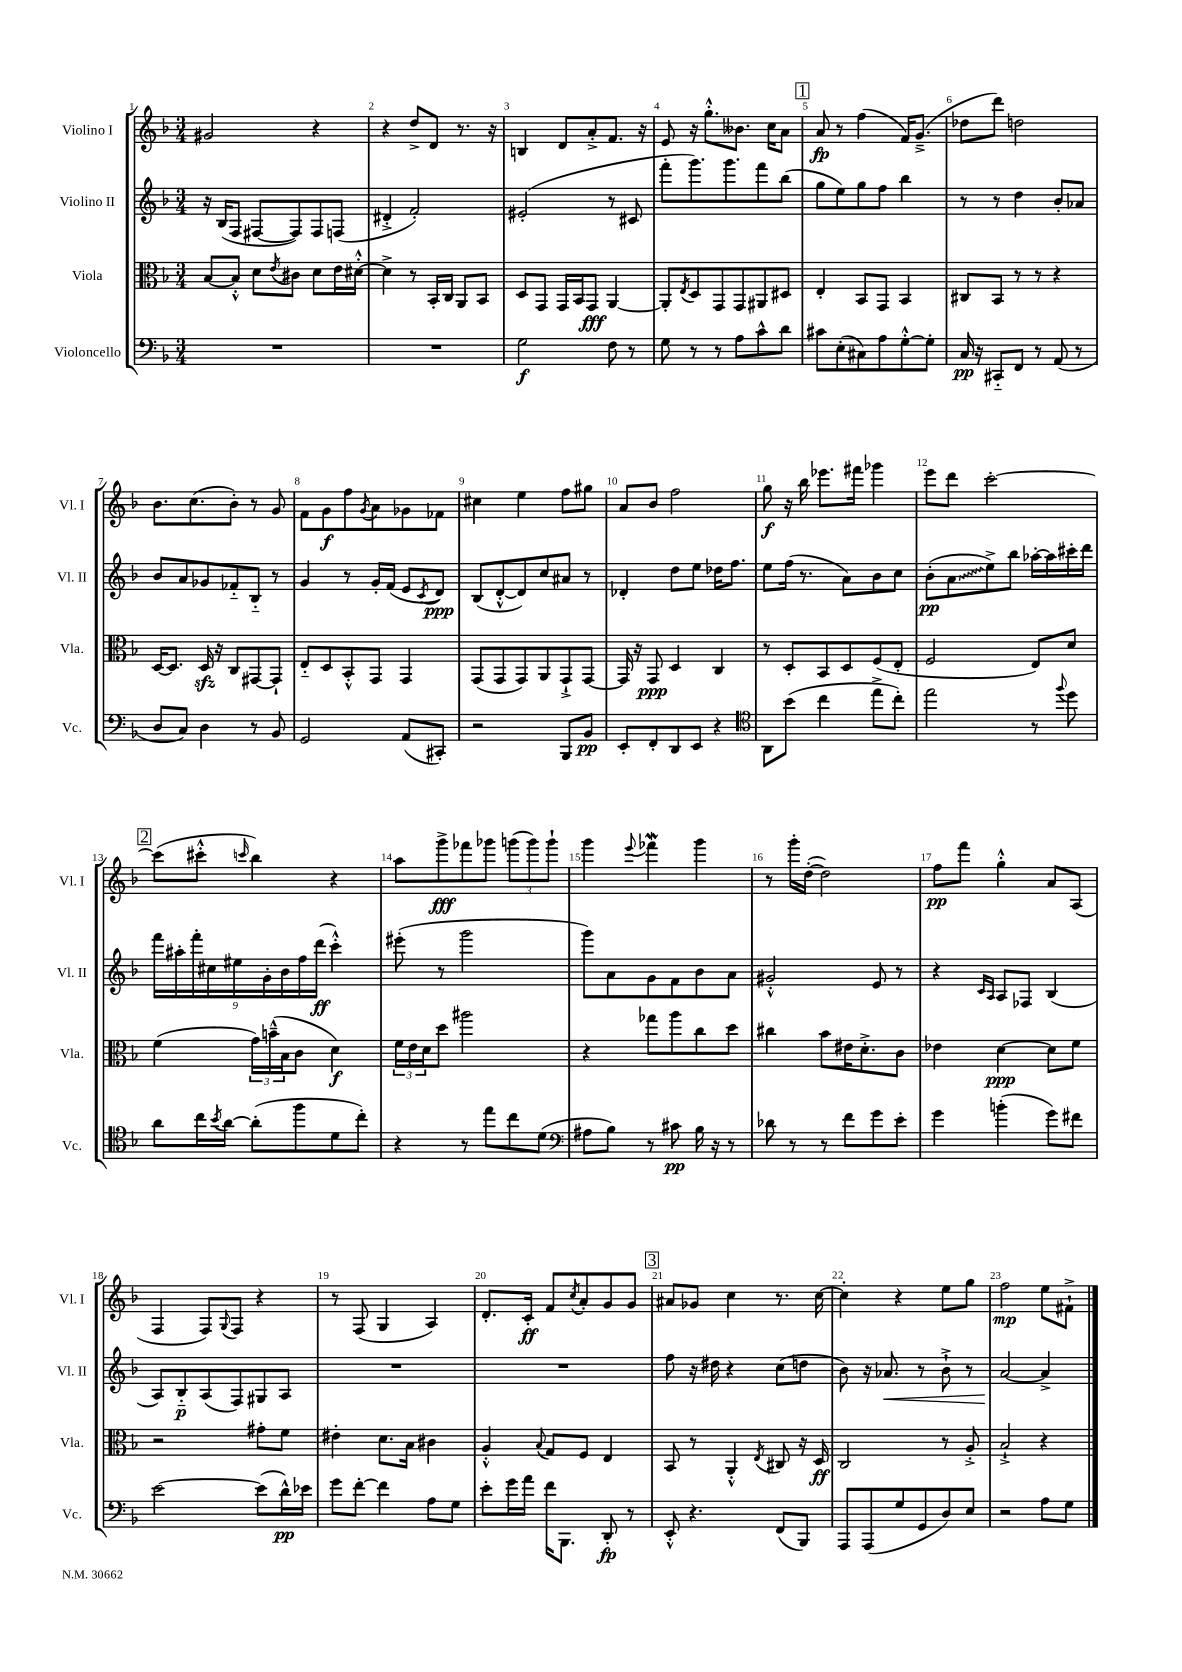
<<
\new StaffGroup <<
\new Staff = "s0" \with { instrumentName = "Violino I" shortInstrumentName = "Vl. I" } {
    \clef treble \key f \major \numericTimeSignature \time 3/4
    gis'2 r4 |
    r4 d''8-> d'8 r8. r16 |
    b4 d'8 a'8-.-> f'8. r16 |
    e'8 r16 g''8.-.-^ beses'8. c''16 a'8 |
    \mark \markup { \box "1" } a'8\fp r8 f''4( f'16) g'8.--->( |
    des''8 d'''8) d''2 |
    bes'8. c''8.( bes'8-.) r8 g'8 |
    f'8 g'8\f f''8 \acciaccatura { g'8 } a'8 ges'8 fes'8 |
    cis''4 e''4 f''8 gis''8 |
    a'8 bes'8 f''2 |
    g''8\f r16 bes''16 ees'''8. fis'''16 ges'''4 |
    e'''8 d'''8 c'''2~-. |
    \mark \markup { \box "2" } c'''8( cis'''8-.-^ \grace { c'''16 } bes''4) r4 |
    a''8 g'''8->\fff fes'''8 ges'''8 \tuplet 3/2 { g'''8( g'''8) g'''8-! } |
    g'''4 \appoggiatura { e'''8 } fes'''4\mordent g'''4 |
    r8 g'''16-. d''16~-.( d''2) |
    f''8\pp f'''8 g''4-.-^ a'8 a8( |
    f4 f8) \appoggiatura { g8 } f8 r4 |
    r8 f8( g4 a4) |
    d'8.-. c'16-.\ff f'8 \acciaccatura { c''8 } a'8-. g'8 g'8 |
    \mark \markup { \box "3" } ais'8 ges'8 c''4 r8. c''16~ |
    c''4-. r4 e''8 g''8 |
    f''2\mp e''8 fis'8-!-> \bar "|." |
}
\new Staff = "s1" \with { instrumentName = "Violino II" shortInstrumentName = "Vl. II" } {
    \clef treble \key f \major \numericTimeSignature \time 3/4
    r16 bes16( f8 fis8~ fis8) fis8 f8( |
    dis'4-.-> f'2-.) |
    eis'2-.( r8 cis'8 |
    f'''8-. g'''8.) g'''8. f'''8 bes''8( |
    \mark \markup { \box "1" } g''8 e''8) g''8 f''8 bes''4 |
    r8 r8 d''4 bes'8-. aes'8 |
    bes'8 a'8 ges'8 fes'8-_ bes8-_ r8 |
    g'4 r8 g'16-. f'16( e'8 \acciaccatura { c'8 } d'8\ppp) |
    bes8( d'8~-.-^ d'8) c''8 ais'8 r8 |
    des'4-. d''8 e''8 des''16 f''8. |
    e''8 f''16( r8. a'8) bes'8 c''8 |
    bes'8-.\pp( \once \override Glissando.style = #'zigzag a'8\glissando e''8->) bes''8 aes''16~-. aes''16 cis'''16-. d'''16 |
    \mark \markup { \box "2" } \tuplet 9/8 { f'''16 ais''16-. f'''16-. cis''16 eis''16 g'16-. bes'16 f''16 d'''16\ff( } c'''4-.-^) |
    eis'''8-.( r8 g'''2 |
    g'''8) a'8 g'8 f'8 bes'8 a'8 |
    gis'2-.-^ e'8 r8 |
    r4 \grace { c'16 a16 } a8 fes8 bes4( |
    a8) bes8-_\p a8( f8) gis8 a8 |
    R2. |
    R2. |
    \mark \markup { \box "3" } f''8 r16 dis''16 r4 c''8( d''8 |
    bes'8) r16 aes'8.\< r8 bes'8-!-> r8 |
    a'2~\! a'4-> \bar "|." |
}
\new Staff = "s2" \with { instrumentName = "Viola" shortInstrumentName = "Vla." } {
    \clef alto \key f \major \numericTimeSignature \time 3/4
    bes8~ bes8-.-^ d'8 \acciaccatura { e'8 } cis'8 d'8 e'16 dis'16~-.-^ |
    dis'4-> r8 bes,16-. c16 a,8 bes,8 |
    d8 g,8 g,16 bes,16 g,8\fff a,4~ |
    a,8-. \acciaccatura { e8 } d8 g,8 g,8 ais,8 dis8 |
    \mark \markup { \box "1" } e4-. bes,8 g,8 bes,4 |
    cis8 bes,8 r8 r8 r4 |
    d16~ d8. d16\sfz r16 c8 gis,8~ gis,8-! |
    e8-_ d8 bes,8-.-^ g,8 g,4 |
    g,8( g,8 g,8) a,8 g,8-!-> g,8~ |
    g,16 r16 g,8\ppp d4 c4 |
    r8 d8-. bes,8 d8 f8( e8-. |
    f2 e8) d'8 |
    \mark \markup { \box "2" } f'4( \tuplet 3/2 { g'16) b'16---^( bes16 } c'8 d'4\f) |
    \tuplet 3/2 { f'16 e'16 d'16 } d''8 ais''2 |
    r4 ges''8 a''8 c''8 d''8 |
    cis''4 bes'8 eis'16 d'8.-.-> c'8 |
    ees'4 d'4~\ppp d'8 f'8 |
    r2 gis'8-. f'8 |
    eis'4-. d'8. bes16 cis'4 |
    a4-.-^ \appoggiatura { bes8 } g8 f8 e4 |
    \mark \markup { \box "3" } bes,8 r8 a,4-.-^ \acciaccatura { e8 } cis8 r16 d16\ff |
    c2 r8 a8-.-> |
    bes2-!-> r4 \bar "|." |
}
\new Staff = "s3" \with { instrumentName = "Violoncello" shortInstrumentName = "Vc." } {
    \clef bass \key f \major \numericTimeSignature \time 3/4
    R2. |
    R2. |
    g2\f f8 r8 |
    g8 r8 r8 a8 c'8-^ d'8 |
    \mark \markup { \box "1" } cis'8 e8-.( cis8) a8 g8~-.-^ g8-. |
    c16\pp r16 cis,8-_ f,8 r8 a,8( r8 |
    d8 c8) d4 r8 bes,8 |
    g,2 a,8( cis,8-.) |
    r2 bes,,8 bes,8\pp |
    e,8-. f,8-. d,8 e,8 r4 |
    \clef tenor a,8 bes'8( c''4 e''8-> c''8-.) |
    e''2 r8 \appoggiatura { f''8 } d''8 |
    \mark \markup { \box "2" } a'8 c''16 \acciaccatura { bes'8 } a'16~ a'8-.( f''8 d'8 c''8-.) |
    r4 r8 e''8 c''8 d'8( |
    \clef bass ais8 bes8) r8 cis'8\pp bes16 r16 r8 |
    des'8 r8 r8 f'8 g'8 e'8-. |
    g'4 b'4-.( g'8) fis'8 |
    e'2~ e'8( d'16-^\pp) ees'16 |
    g'8 f'8~-. f'4 a8 g8 |
    e'8-. g'16 a'16 f'16 bes,,8. d,8-.\fp r8 |
    \mark \markup { \box "3" } e,8-.-^ r4. f,8( bes,,8) |
    a,,8 a,,8( g8 g,8 d8) e8 |
    r2 a8 g8 \bar "|." |
}
>>
>>
\layout { \context { \Score \override BarNumber.break-visibility = ##(#f #t #t) barNumberVisibility = #all-bar-numbers-visible } }
